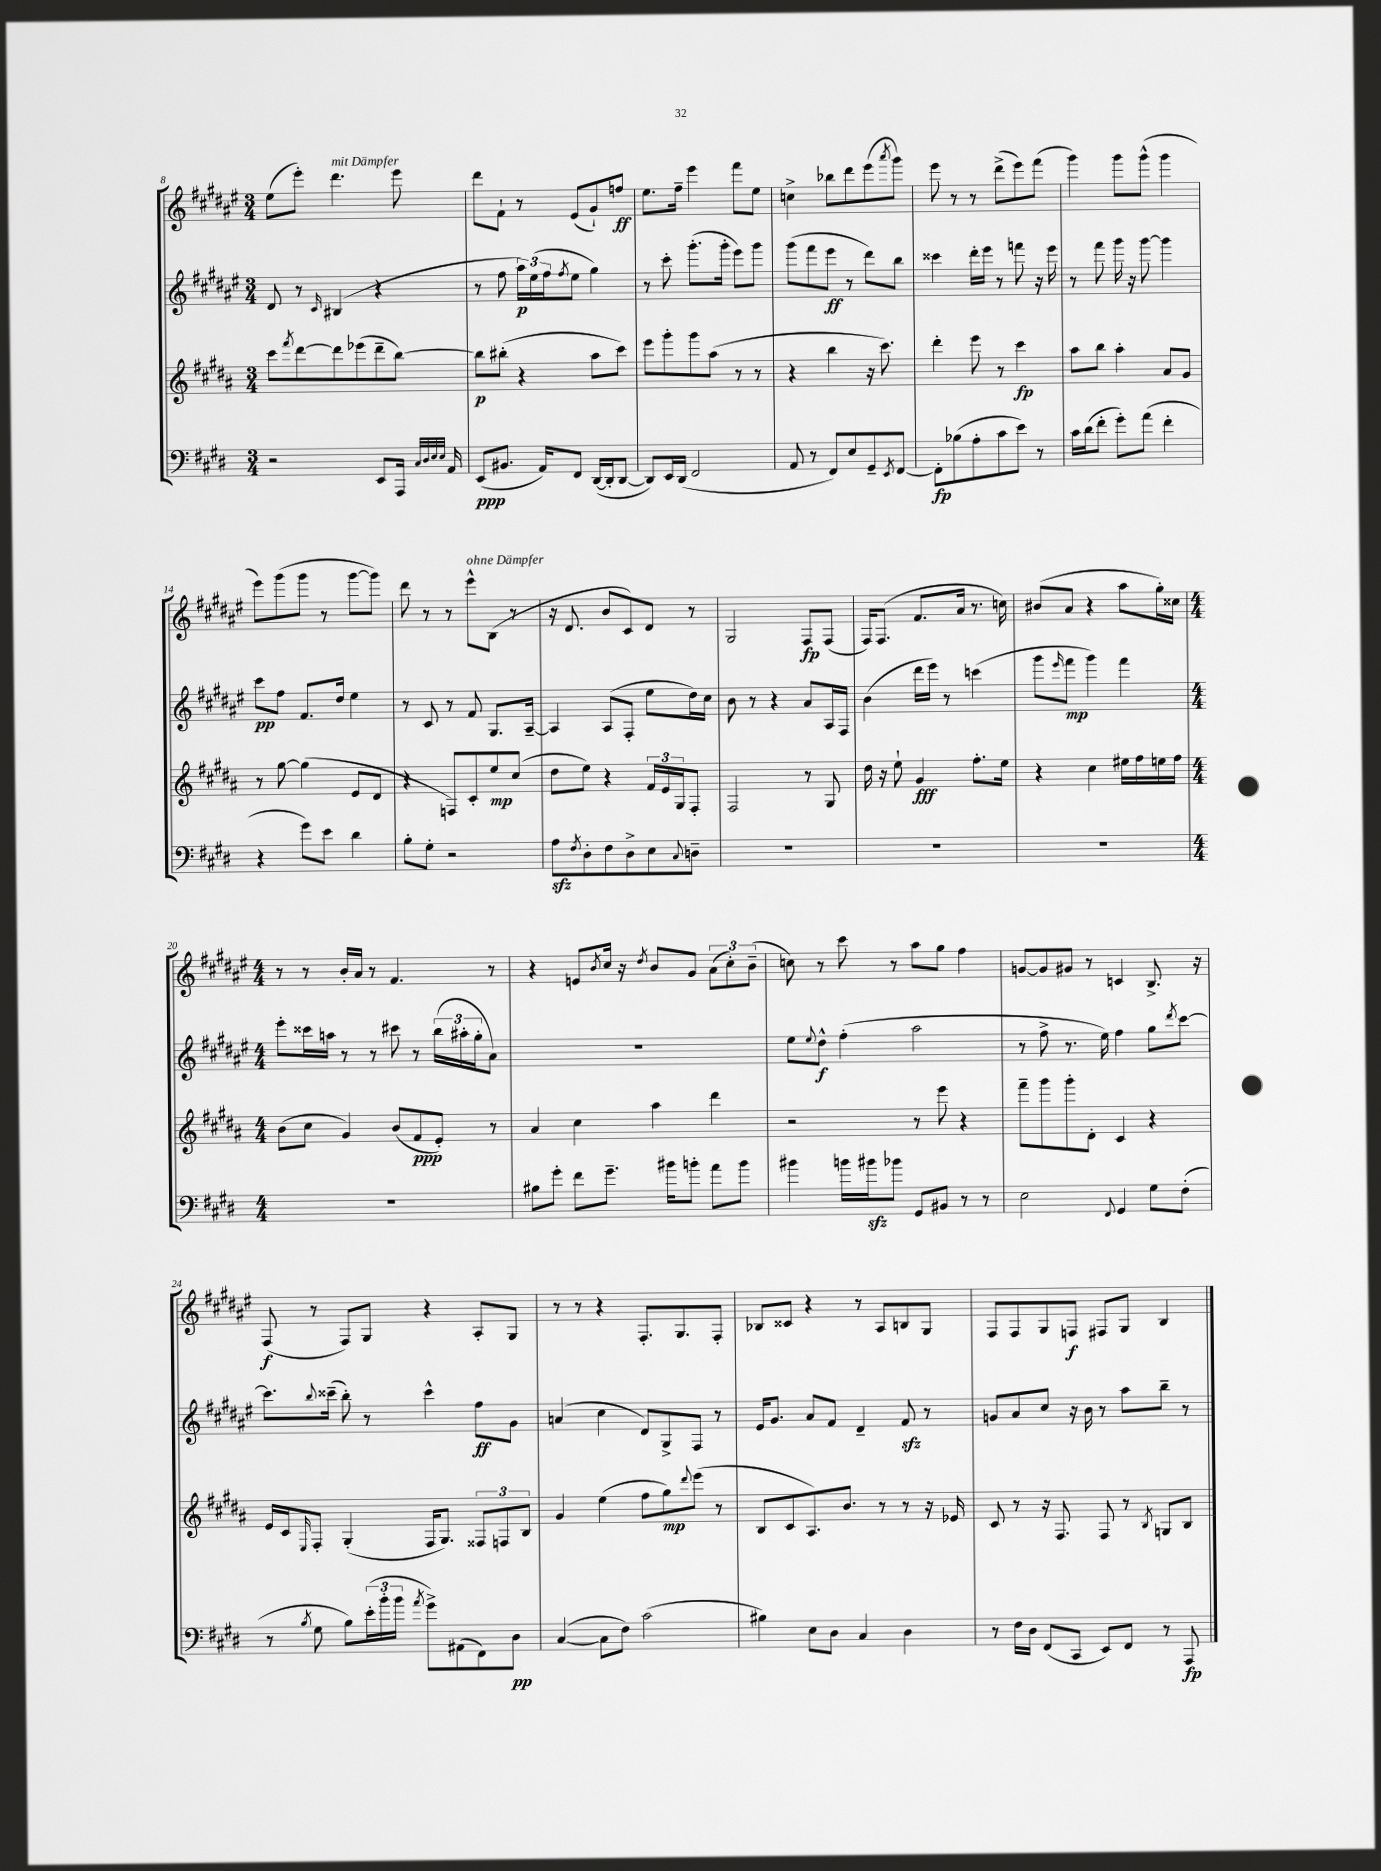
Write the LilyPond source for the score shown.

<<
\new StaffGroup <<
\new Staff = "s0" {
    \clef treble \key fis \major \numericTimeSignature \time 3/4
    eis''8( eis'''8-.) dis'''4.^\markup { \italic "mit Dämpfer" } eis'''8 |
    dis'''8 fis'8-! r8 eis'8( gis'8-!) f''8\ff |
    eis''8. fis''16-- eis'''4 fis'''8 eis''8 |
    c''4-> bes''8 dis'''8 eis'''8( \acciaccatura { ais'''8 } gis'''8) |
    eis'''8 r8 r8 dis'''8->( eis'''8) fis'''8( |
    gis'''4) gis'''8 gis'''8-^( gis'''4 |
    eis'''8) gis'''8( gis'''8 r8 gis'''8~ gis'''8) |
    dis'''8 r8 r8 eis'''8-^^\markup { \italic "ohne Dämpfer" } b8( r8 |
    r16 dis'8. b'8 cis'8) dis'8 r8 |
    gis2 fis8\fp fis8( |
    fis16) fis8.( fis'8. ais'16 r8. c''16) |
    bis'8( ais'8 r4 ais''8 gis''16-.) cisis''16 |
    \numericTimeSignature \time 4/4 r8 r8 b'16-. ais'16 r8 fis'4. r8 |
    r4 e'8 \acciaccatura { b'8 } cis''16 r16 \acciaccatura { dis''8 } b'8 gis'8 \tuplet 3/2 { ais'8( cis''8-.) b'8--( } |
    c''8) r8 cis'''8 r8 ais''8 gis''8 fis''4 |
    g'8~ g'8 gis'8 r8 c'4 b8.-> r16 |
    fis8\f( r8 fis8) gis8 r4 ais8-. gis8 |
    r8 r8 r4 fis8.-. gis8. fis8-. |
    bes8 cisis'8 r4 r8 ais8 b8 gis8 |
    fis8 fis8 gis8 f8\f fis8 gis8 b4 \bar "|." |
}
\new Staff = "s1" {
    \clef treble \key fis \major \numericTimeSignature \time 3/4
    dis'8 r8 \grace { cis'16 } bis4( r4 |
    r8 fis''8 \tuplet 3/2 { ais''16\p) eis''16( fis''16 } \acciaccatura { fis''8 } eis''8 gis''4) |
    r8 cis'''8-. gis'''8.-.( gis'''16-. eis'''8) gis'''8 |
    gis'''8( fis'''8 eis'''8\ff r8 dis'''8) b''8 |
    cisis'''4 dis'''16-. eis'''16 r8 f'''8 r16 eis'''16 |
    r8 fis'''8 gis'''16 r16 gis'''8~ gis'''4 |
    cis'''8\pp fis''8 fis'8. dis''16 eis''4 |
    r8 cis'8 r8 fis'8 gis8. ais16~-- |
    ais4 ais8( fis8-. eis''8 dis''16) cis''16 |
    b'8 r8 r4 ais'8 ais16 fis16 |
    b'4( dis'''16 eis'''16) r8 c'''4( |
    gis'''8 \grace { eis'''16 } fis'''8\mp gis'''4) fis'''4 |
    \numericTimeSignature \time 4/4 eis'''8-. cisis'''16 a''16 r8 r8 cis'''8 r8 \tuplet 3/2 { b''16( ais''16-. gis''16-. } ais'8) |
    R1 |
    eis''8 \appoggiatura { eis''8 } dis''8-^\f fis''4-.( ais''2 |
    r8 fis''8-> r8. eis''16) fis''4 gis''8 \acciaccatura { dis'''8 } cis'''8~ |
    cis'''8. \appoggiatura { b''8 } cisis'''16--( b''8-.) r8 cisis'''4-^ fis''8\ff gis'8 |
    a'4( cis''4 dis'8) gis8-> fis8 r8 |
    eis'16 gis'8. ais'8 fis'8 dis'4-- fis'8\sfz r8 |
    g'8 ais'8 cis''8 r16 b'16 r8 ais''8 b''8-- r8 \bar "|." |
}
\new Staff = "s2" {
    \clef treble \key b \major \numericTimeSignature \time 3/4
    cis'''8 \acciaccatura { fis'''8 } dis'''8~ dis'''8 ees'''8( dis'''8-- b''8~) |
    b''8\p bis''8-.( r4 ais''8 cis'''8) |
    e'''8 gis'''8-. gis'''8 ais''8( r8 r8 |
    r4 b''4 r16 cis'''8.) |
    dis'''4-. e'''8 r8 cis'''4\fp |
    ais''8 b''8 ais''4-. ais'8 gis'8 |
    r8 gis''8~ gis''4( e'8 dis'8 |
    r4 f8) cis'8-. e''8\mp cis''8( |
    dis''8 e''8) r4 \tuplet 3/2 { fis'16 e'16 gis16 } fis8-. |
    fis2 r8 gis8 |
    dis''16 r16 e''8-! gis'4\fff fis''8.-. e''16 |
    r4 cis''4 eis''16 fis''16 e''16 fis''16 |
    \numericTimeSignature \time 4/4 b'8( cis''8 gis'4) b'8( fis'8\ppp e'8-.) r8 |
    ais'4 cis''4 ais''4 dis'''4 |
    r2 r8 e'''8 r4 |
    fis'''8-- gis'''8 gis'''8-. dis'8-. cis'4 r4 |
    e'16 cis'16 \grace { e16 } fis8-. gis4-.( fis16 gis8.) \tuplet 3/2 { fisis8 f8 b8 } |
    gis'4 e''4( fis''8 gis''8\mp) \appoggiatura { dis'''8 } e'''8( r8 |
    b8 cis'8 ais8.) b'8. r8 r8 r16 ees'16 |
    cis'8 r8 r16 fis8. fis8 r8 \acciaccatura { b8 } g8 b8 \bar "|." |
}
\new Staff = "s3" {
    \clef bass \key e \major \numericTimeSignature \time 3/4
    r2 e,8 a,,16 \grace { cis32 dis32 e32 e32 } a,16 |
    e,8\ppp( bis,8. a,16) fis,8 dis,16~( dis,16-. dis,8~ |
    dis,8) e,16 dis,16( fis,2 |
    a,8 r8 fis,8) e8 gis,8-- \acciaccatura { e,8 } fis,8~ |
    fis,8-.\fp bes8( a8-. cis'8 e'8) r8 |
    cis'16 dis'16( fis'8-. gis'8-.) a'8( fis'4-. |
    r4 gis'8) e'8 dis'4 |
    b8-. gis8-. r2 |
    a8\sfz \acciaccatura { fis8 } dis8-. fis8 dis8-> e8 \appoggiatura { cis8 } d8-- |
    R2. |
    R2. |
    R2. |
    \numericTimeSignature \time 4/4 R1 |
    bis8 gis'8-. fis'8 gis'8.-- bis'16 b'8-. a'8 b'8 |
    bis'4 b'16 bis'16\sfz bes'8 gis,8 bis,8 r8 r8 |
    e2 \appoggiatura { fis,8 } gis,4 gis8 fis8-.( |
    r8 \acciaccatura { b8 } gis8 b8) \tuplet 3/2 { e'16-.( b'16-. b'16 } \acciaccatura { a'8 } gis'8->) ais,8( fis,8) dis8\pp |
    cis4~( cis8 fis8) cis'2( |
    bis4) e8 dis8 cis4 dis4 |
    r8 fis16 dis16 fis,8( cis,8 e,8) fis,8 r8 a,,8\fp \bar "|." |
}
>>
>>
\layout { \context { \Score currentBarNumber = #8 } }
